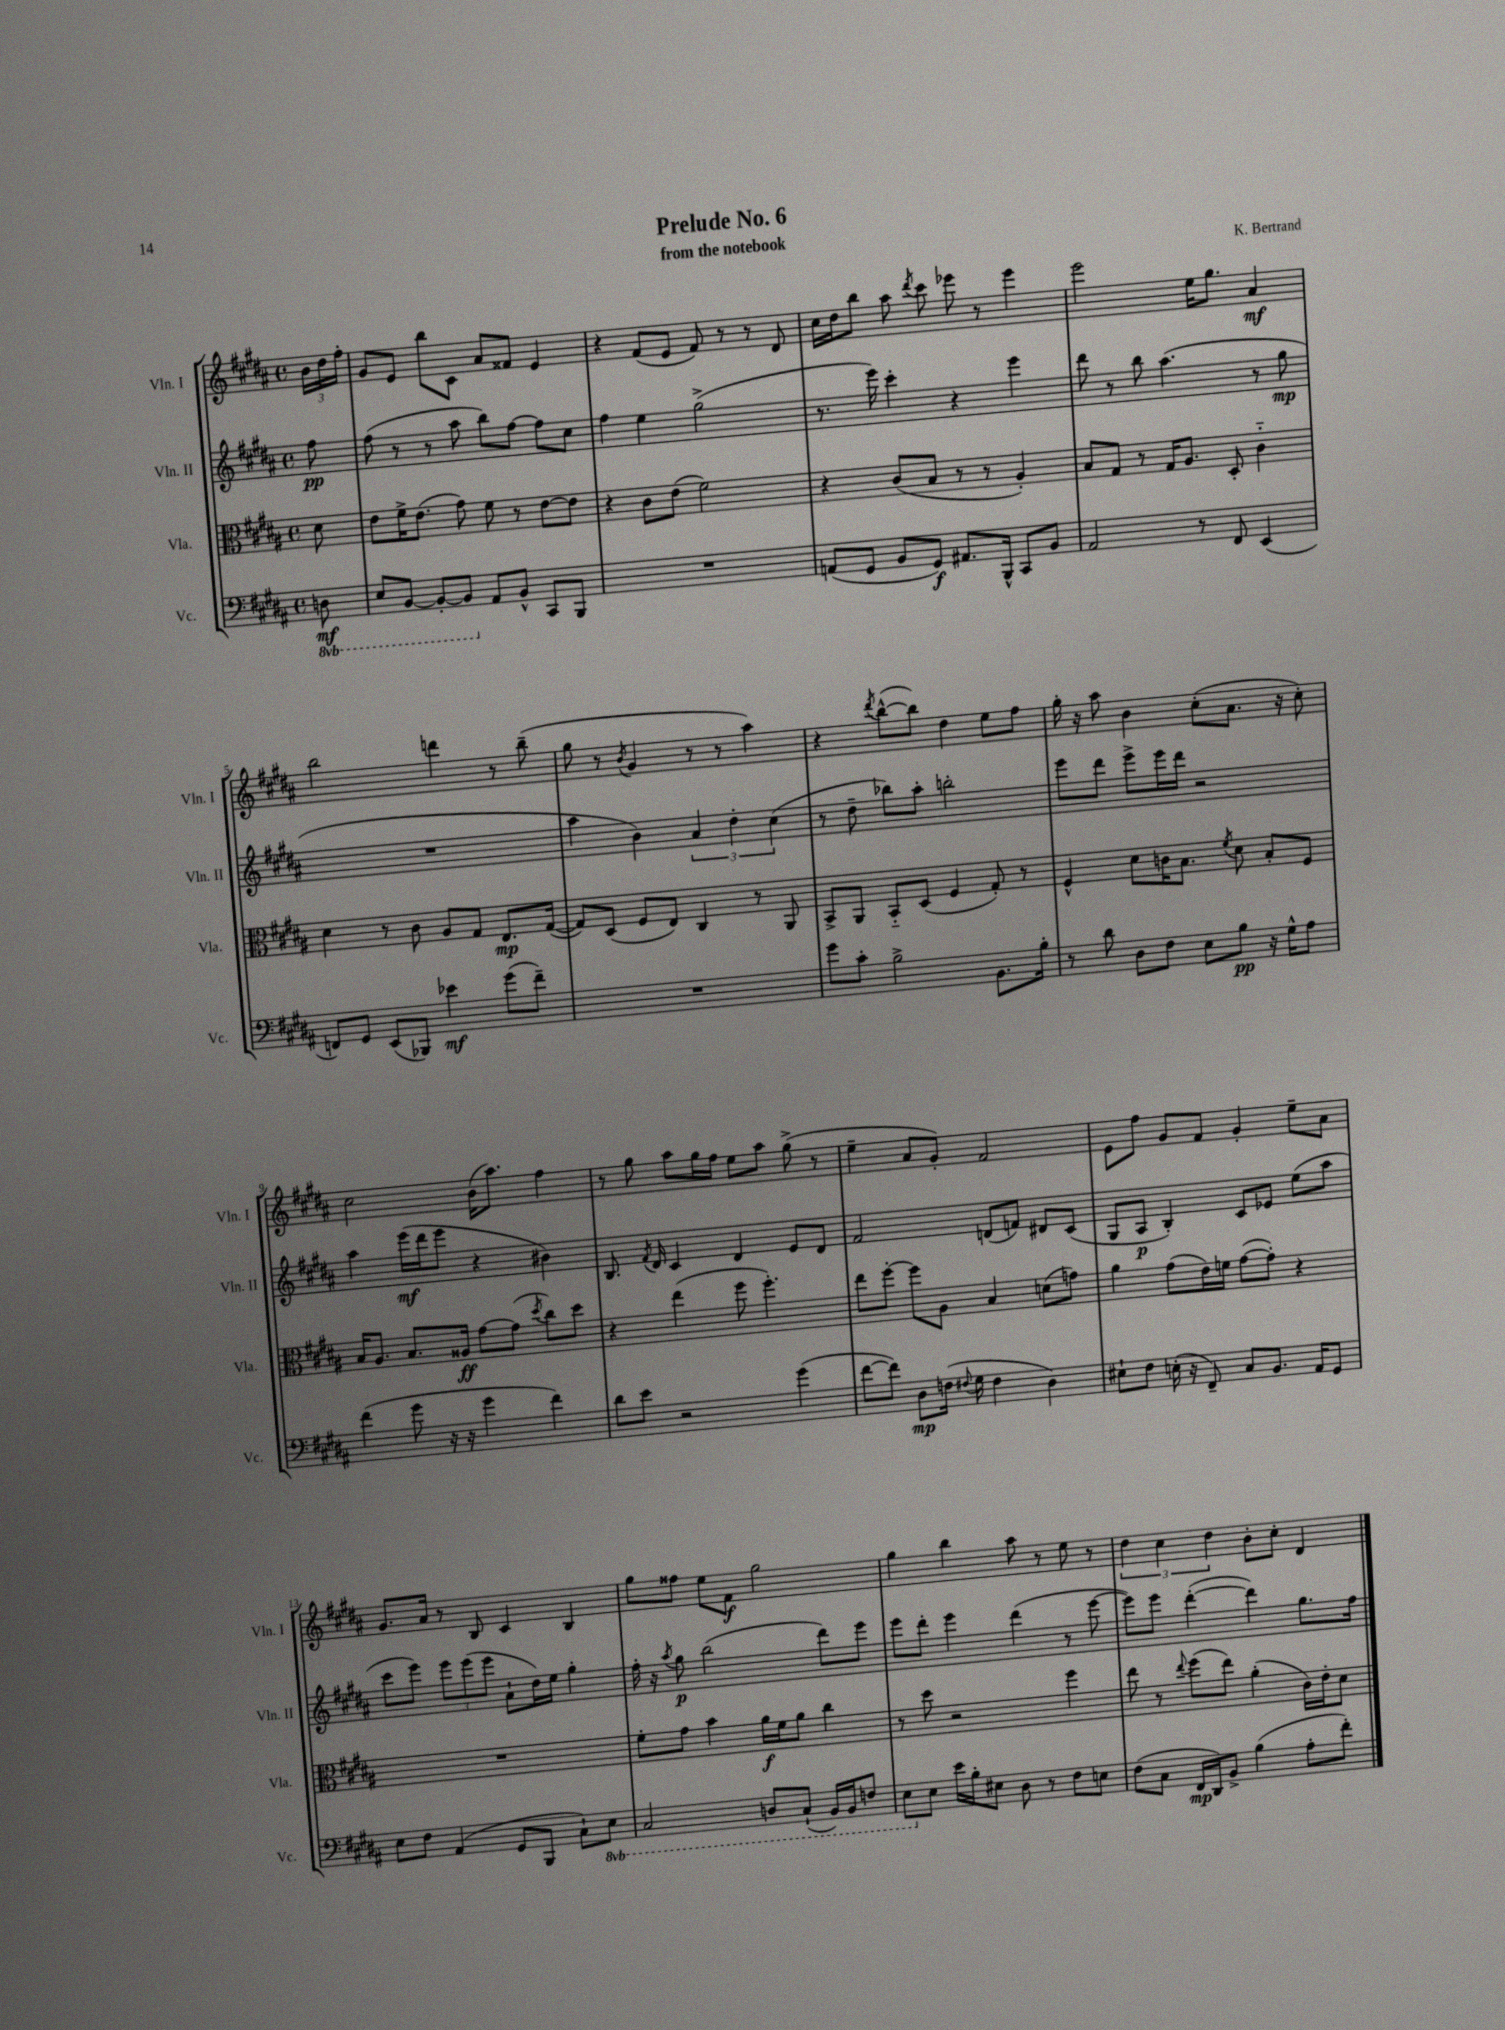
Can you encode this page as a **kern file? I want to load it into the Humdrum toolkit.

**kern	**dynam	**kern	**dynam	**kern	**dynam	**kern	**dynam
*part4	*part4	*part3	*part3	*part2	*part2	*part1	*part1
*staff4	*staff4	*staff3	*staff3	*staff2	*staff2	*staff1	*staff1
*I"Vc.	*	*I"Vla.	*	*I"Vln. II	*	*I"Vln. I	*
*I'Vc.	*	*I'Vla.	*	*I'Vln. II	*	*I'Vln. I	*
*clefF4	*	*clefC3	*	*clefG2	*	*clefG2	*
*k[f#c#g#d#a#]	*	*k[f#c#g#d#a#]	*	*k[f#c#g#d#a#]	*	*k[f#c#g#d#a#]	*
*M4/4	*	*M4/4	*	*M4/4	*	*M4/4	*
*met(c)	*	*met(c)	*	*met(c)	*	*met(c)	*
*8ba	*	*	*	*	*	*	*
=	=	=	=	=	=	=	=
8DDn\	mf	8d#\	.	8ff#\	pp	24b\LL	.
.	.	.	.	.	.	24dd#\	.
.	.	.	.	.	.	24ff#'\JJ	.
=1	=1	=1	=1	=1	=1	=1	=1
8EE/L	.	8e\L	.	(8ff#\	.	8g#/L	.
[8BBB/J	.	16f#^\K	.	8r	.	8e/J	.
.	.	(8.e\J	.	.	.	.	.
8BBB'/L_	.	.	.	8r	.	8bb\L	.
8BBB/J]	.	8g#\)	.	8aa#\	.	8c#\J	.
*X8ba	*	*	*	*	*	*	*
8AA#/L	.	8f#\	.	8bb\L)	.	8a#/L	.
8BB^^/J	.	8r	.	[8ff#\J	.	8f##X/J	.
8CC#/L	.	[8e\L	.	8ff#\L]	.	4e/	.
8BBB/J	.	8e\J]	.	8cc#\J	.	.	.
=2	=2	=2	=2	=2	=2	=2	=2
1r	.	4r	.	4ff#\	.	4r	.
.	.	8c#\L	.	4ee\	.	(8f#/L	.
.	.	(8e\J	.	.	.	8e/J	.
.	.	2f#\)	.	(2gg#^\	.	8f#/)	.
.	.	.	.	.	.	8r	.
.	.	.	.	.	.	8r	.
.	.	.	.	.	.	8d#/	.
=3	=3	=3	=3	=3	=3	=3	=3
(8AAn/L	.	4r	.	8.r	.	16cc#\LL	.
.	.	.	.	.	.	16dd#\J	.
8GG#/J	.	.	.	.	.	8bb\J	.
.	.	.	.	16eee\)	.	.	.
8BB/L	.	(8c#/L	.	4ccc#'\	.	8aa#\	.
.	.	.	.	.	.	8qddd#/	.
8GG#/J)	f	8B/J	.	.	.	8ccc#\	.
8.AA#X/L	.	8r	.	4r	.	8eee-X\	.
.	.	8r	.	.	.	8r	.
16BBB^^/Jk	.	.	.	.	.	.	.
8CC#/L	.	4A#'/)	.	4eee\	.	4eee-\	.
8BB/J	.	.	.	.	.	.	.
=4	=4	=4	=4	=4	=4	=4	=4
2AA#/	.	8B/L	.	8ddd#\	.	2eee\	.
.	.	8G#/J	.	8r	.	.	.
.	.	8r	.	8bb\	.	.	.
.	.	16G#/KL	.	(4.aa#\	.	.	.
.	.	8.A#/J	.	.	.	.	.
8r	.	.	.	.	.	16ee\KL	.
.	.	.	.	.	.	8.gg#\J	.
8FF#/	.	8D#'/	.	.	.	.	.
(4EE/	.	4c#\	.	8r	.	4a#/	mf
.	.	.	.	8gg#\	mp	.	.
!!LO:LB:g=z
=5	=5	=5	=5	=5	=5	=5	=5
8FFn/L)	.	4d#\	.	1r	.	2bb\	.
8GG#/J	.	.	.	.	.	.	.
(8EE/L	.	8r	.	.	.	.	.
8BBB-X/J)	.	8c#\	.	.	.	.	.
4e-X\	mf	8A#/L	.	.	.	4dddn\	.
.	.	8G#/J	.	.	.	.	.
(8g#\L	.	8.E/L	mp	.	.	8r	.
8f#~\J)	.	.	.	.	.	(8bb~\	.
.	.	([16G#/Jk	.	.	.	.	.
=6	=6	=6	=6	=6	=6	=6	=6
1r	.	8G#/L])	.	4aa#\	.	8gg#\	.
.	.	(8D#/J	.	.	.	8r	.
.	.	.	.	.	.	8qb/	.
.	.	8F#/L	.	4b\)	.	4g#/	.
.	.	8E/J)	.	.	.	.	.
.	.	4C#/	.	6a#/	.	8r	.
.	.	.	.	.	.	8r	.
.	.	.	.	6dd#'\	.	.	.
.	.	8r	.	.	.	4aa#\)	.
.	.	.	.	(6cc#\	.	.	.
.	.	8AA#/	.	.	.	.	.
=7	=7	=7	=7	=7	=7	=7	=7
8g#\L	.	8BB^/L	.	8r	.	4r	.
8c#'\J	.	8AA#/J	.	8dd#~\	.	.	.
.	.	.	.	.	.	8qddd#/	.
2B^\	.	8BB/L	.	8bb-X\L)	.	([8bb^^\L	.
.	.	(8D#/J	.	8aa#'\J	.	8bb\J])	.
.	.	4F#/	.	2bbn'\	.	4dd#\	.
8.BB\L	.	8G#'/)	.	.	.	8ee\L	.
.	.	8r	.	.	.	8ff#\J	.
16B'\Jk	.	.	.	.	.	.	.
=8	=8	=8	=8	=8	=8	=8	=8
8r	.	4F#^^/	.	8eee\L	.	16gg#'\	.
.	.	.	.	.	.	16r	.
8d#\	.	.	.	8ddd#\J	.	8aa#\	.
8D#\L	.	8d#\L	.	8eee^\L	.	4b\	.
8F#\J	.	16cn\K	.	16eee\L	.	.	.
.	.	8.B\J	.	16ddd#\JJ	.	.	.
8E\L	.	.	.	2r	.	(8cc#'\L	.
.	.	8qf#/	.	.	.	.	.
8B\J	pp	8d#\	.	.	.	8.a#\J	.
16r	.	8B'/L	.	.	.	.	.
16G#^^\KL	.	.	.	.	.	16r	.
8A#\J	.	8F#/J	.	.	.	8cc#'\)	.
!!LO:LB:g=z
=9	=9	=9	=9	=9	=9	=9	=9
(4f#\	.	16B/KL	.	4aa#\	.	2cc#\	.
.	.	8.A#/J	.	.	.	.	.
8g#\	.	8.B/L	.	(16eee\LL	mf	.	.
.	.	.	.	16ddd#\J	.	.	.
16r	.	.	.	8eee\J	.	.	.
16r	.	16A##X/Jk	ff	.	.	.	.
4g#\	.	[8g#\L	.	4r	.	(16b\KL	.
.	.	.	.	.	.	8.aa#\J)	.
.	.	(8g#\J]	.	.	.	.	.
.	.	8qdd#/	.	.	.	.	.
4f#\)	.	8cc#\L)	.	4b#X\)	.	4ff#\	.
.	.	8dd#\J	.	.	.	.	.
=10	=10	=10	=10	=10	=10	=10	=10
8d#\L	.	4r	.	8.B/	.	8r	.
8e\J	.	.	.	.	.	8gg#\	.
.	.	.	.	8qf#/	.	.	.
.	.	.	.	16d#/	.	.	.
2r	.	(4ee\	.	4c#/	.	8aa#\L	.
.	.	.	.	.	.	16gg#\L	.
.	.	.	.	.	.	16ff#\JJ	.
.	.	8ff#\	.	4d#/	.	8ee\L	.
.	.	4.ff#'\)	.	.	.	8aa#\J	.
(4g#\	.	.	.	8e/L	.	(8gg#^\	.
.	.	.	.	8d#/J	.	8r	.
=11	=11	=11	=11	=11	=11	=11	=11
[8f#\L	.	8ee\L	.	2f#/	.	4ee~\	.
8f#\J])	.	[8ff#'\J	.	.	.	.	.
8D#\L	mp	8ff#\L]	.	.	.	8a#/L	.
(16Fn\Jk	.	8A#\J	.	.	.	8g#'/J)	.
8qqF#X/	.	.	.	.	.	.	.
16G#\	.	.	.	.	.	.	.
4F#\	.	4B/	.	(8dn/L	.	2f#/	.
.	.	.	.	8fn/J)	.	.	.
4D#\)	.	(8dn\L	.	8d#X/L	.	.	.
.	.	8gn\J)	.	(8c#/J	.	.	.
=12	=12	=12	=12	=12	=12	=12	=12
8E#X`\L	.	4a#\	.	8G#/L	.	8e\L	.
8F#\J	.	.	.	8A#/J	p	8ff#\J	.
(16En'\	.	(8g#\L	.	4B'/)	.	8g#/L	.
16r	.	.	.	.	.	.	.
8FF#~/)	.	16e\L)	.	.	.	8f#/J	.
.	.	16fn\JJ	.	.	.	.	.
8C#/L	.	([8g#\L	.	8c#/L	.	4g#'/	.
8.BB/J	.	8g#'\J])	.	8e-X/J	.	.	.
.	.	4r	.	(8ee\L	.	8ee~\L	.
16AA#/KL	.	.	.	.	.	.	.
8GG#/J	.	.	.	8aa#\J	.	8a#\J	.
!!LO:LB:g=z
=13	=13	=13	=13	=13	=13	=13	=13
8E\L	.	1r	.	8ccc#\L	.	8.g#/L	.
8F#\J	.	.	.	8eee\J)	.	.	.
.	.	.	.	.	.	16a#/Jk	.
(4AA#/	.	.	.	12eee\L	.	8r	.
.	.	.	.	(12eee\	.	.	.
.	.	.	.	.	.	8B/	.
.	.	.	.	12eee\J	.	.	.
8GG#/L	.	.	.	8a#`\L	.	4c#/	.
8BBB/J	.	.	.	16dd#\L)	.	.	.
.	.	.	.	16ee\JJ	.	.	.
8C#`\L)	.	.	.	4gg#'\	.	4B/	.
*8ba	*	*	*	*	*	*	*
8EE\J	.	.	.	.	.	.	.
=14	=14	=14	=14	=14	=14	=14	=14
2CC#/	.	8f#'\L	.	16ff#'\	.	8gg#\L	.
.	.	.	.	16r	.	.	.
.	.	.	.	8qaa#/	.	.	.
.	.	8g#\J	.	8gg#\	p	8ff##X\J	.
.	.	4b\	.	(2bb\	.	8ee\L	.
.	.	.	.	.	.	8f#\J	f
8DDn/L	.	16a#\LL	f	.	.	2gg#\	.
.	.	16f#\J	.	.	.	.	.
(8CC#`/J	.	8a#\J	.	.	.	.	.
16BBB/LL)	.	4cc#\	.	8ddd#\L)	.	.	.
16BBB/J	.	.	.	.	.	.	.
8FFn/J	.	.	.	8eee\J	.	.	.
=15	=15	=15	=15	=15	=15	=15	=15
8EE\L	.	8r	.	8eee\L	.	4gg#\	.
*X8ba	*	*	*	*	*	*	*
8E\J	.	8dd#\	.	8ddd#'\J	.	.	.
16e\LL	.	2r	.	4eee\	.	4bb\	.
16B'\J	.	.	.	.	.	.	.
8E#X\J	.	.	.	.	.	.	.
8D#\	.	.	.	(4ddd#\	.	8aa#\	.
8r	.	.	.	.	.	8r	.
8F#\L	.	4ff#\	.	8r	.	8ee\	.
8En\J	.	.	.	[8eee\	.	8r	.
=16	=16	=16	=16	=16	=16	=16	=16
(8F#\L	.	8ee\	.	8eee\L])	.	6dd#\	.
8C#\J	.	8r	.	8eee\J	.	.	.
.	.	.	.	.	.	6cc#\	.
.	.	8qqee/	.	.	.	.	.
16FF#/LL	mp	(8ff#\L	.	([4ddd#'\	.	.	.
16DD#/J)	.	.	.	.	.	.	.
.	.	.	.	.	.	6dd#\	.
8BB^/J	.	8ee\J)	.	.	.	.	.
(4B\	.	(4a#'\	.	4ddd#\])	.	8b'\L	.
.	.	.	.	.	.	8cc#'\J	.
8A#'\L	.	16c#\LL)	.	8.gg#\L	.	4d#/	.
.	.	16e'\J	.	.	.	.	.
8f#'\J)	.	8d#\J	.	.	.	.	.
.	.	.	.	16ff#\Jk	.	.	.
==	==	==	==	==	==	==	==
*-	*-	*-	*-	*-	*-	*-	*-
